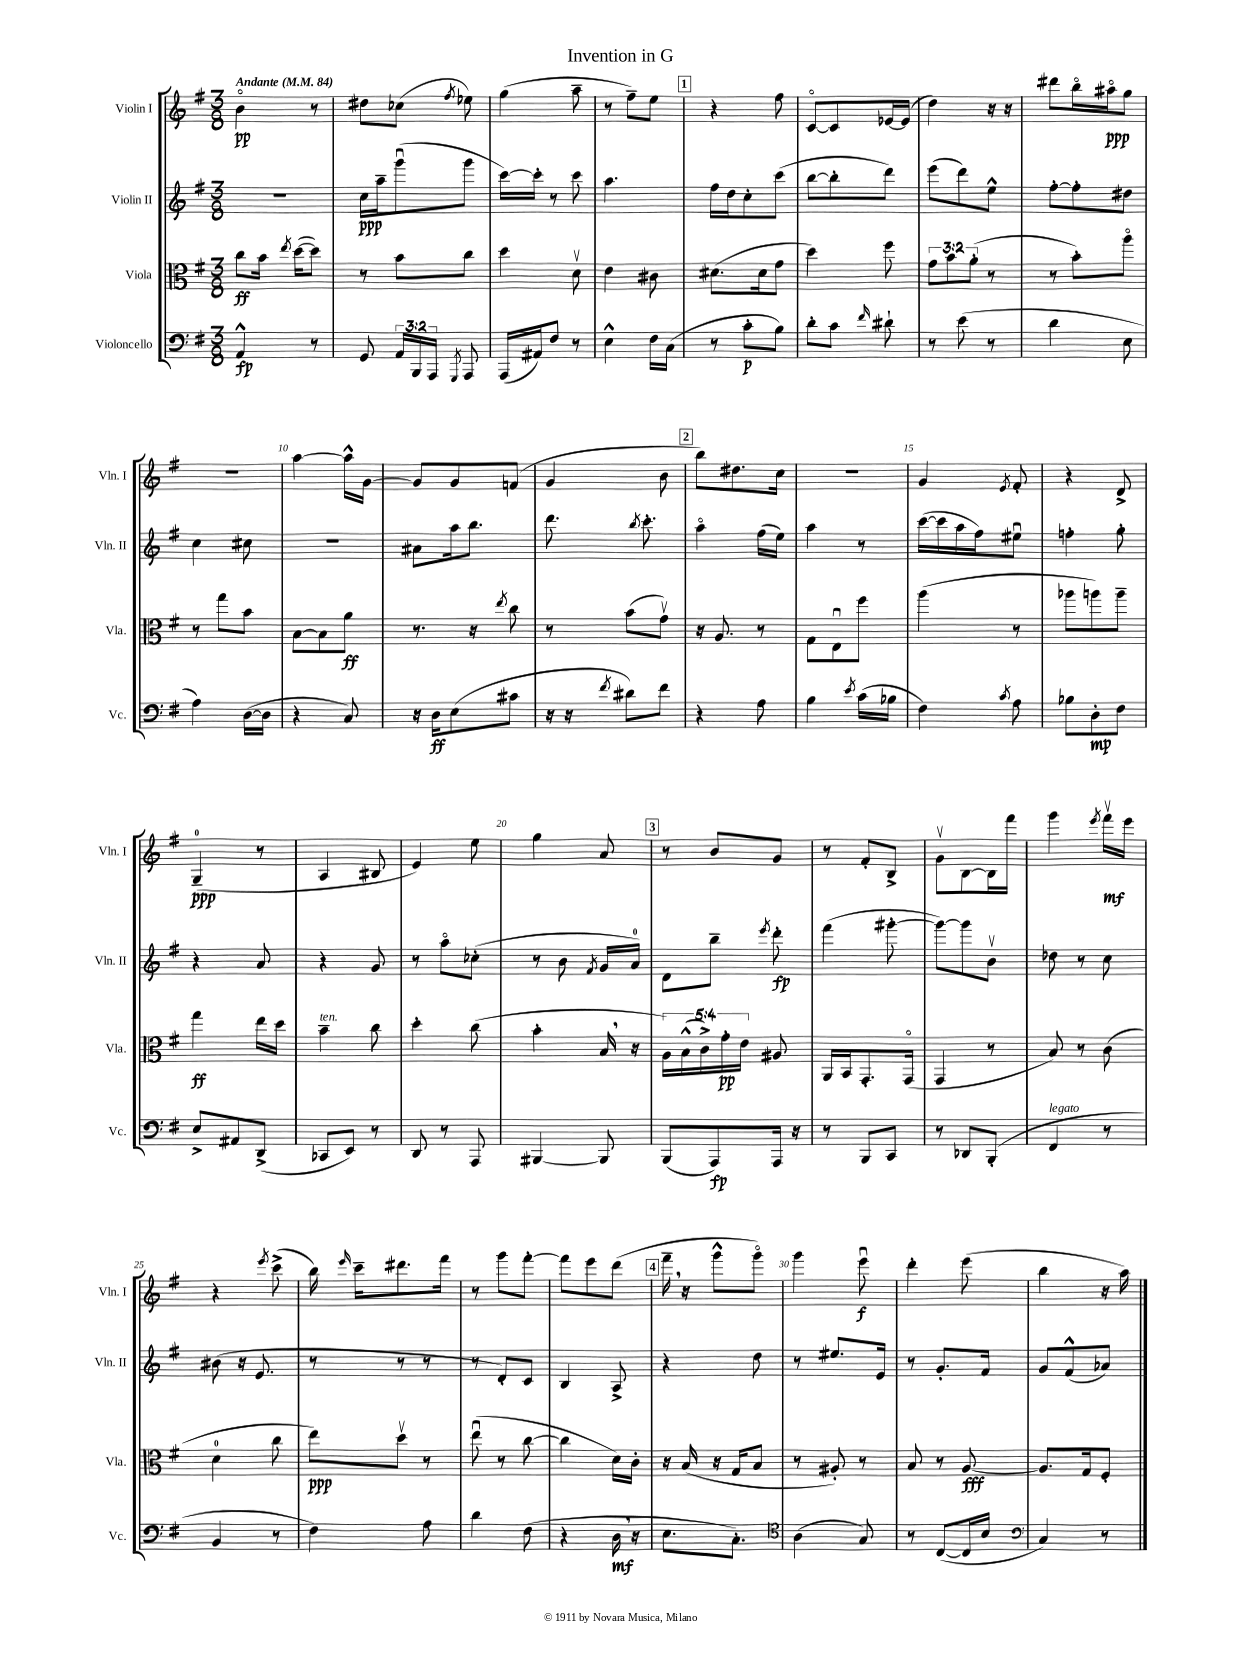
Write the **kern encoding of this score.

**kern	**kern	**kern	**kern
*staff4	*staff3	*staff2	*staff1
*clefF4	*clefC3	*clefG2	*clefG2
*k[f#]	*k[f#]	*k[f#]	*k[f#]
*M3/8	*M3/8	*M3/8	*M3/8
*MM84	*MM84	*MM84	*MM84
4AA^^	8cc	4.r	4bo
.	16b	.	.
.	8qee	.	.
.	([16dd	.	.
8r	8dd])	.	8r
=	=	=	=
8GG	8r	16cc	8dd#
.	.	16aa~	.
24AA	8b	(8gggu	(8cc-
24BBB	.	.	.
24AAA	.	.	.
8qGGG	.	.	8qff#
8AAA	8cc	8ggg	8ee-)
=	=	=	=
(16AAA	4dd	[16ccc)	(4gg
16AA#)	.	16ccc']	.
8F#	.	8r	.
8r	8dv	8ccc	8aa~
=	=	=	=
4E^^	4e	4.aa	8r
.	.	.	8ff#~)
16F#	8c#	.	8ee
(16C	.	.	.
=	=	=	=
8r	(8.d#	16ff#	4r
.	.	16dd	.
8c'	.	8cc'	.
.	16d#	.	.
8B)	8g	(8ccc	8ff#
=	=	=	=
8d'	4dd)	[8bb	[8co
8c	.	8bb']	8c]
16qqf#	.	.	.
8d#`	8ff#	8ddd)	[16e-
.	.	.	(16e-]
=	=	=	=
8r	12g	(8eee	4dd)
.	12b	.	.
(8e	.	8ddd)	.
.	(12a'	.	.
8r	8r	8ee^^	16r
.	.	.	16r
=	=	=	=
4d	8r	[8ff#'	8ddd#
.	8b')	8ff#']	16bbo
.	.	.	16aa#o
8E	8aao	8dd#	8gg
=	=	=	=
4A)	8r	4cc	4.r
.	8gg	.	.
([16D	8b	8cc#	.
16D]	.	.	.
=	=	=	=
4r	[8B	4.r	[4aa
.	8B]	.	.
8C)	8a	.	16aa^^]
.	.	.	[16g
=	=	=	=
16r	8.r	8a#	8g]
16D	.	.	.
(8E	.	16aa	8g
.	16r	8.bb	.
.	8qee	.	.
8c#	8cc	.	(8f
=	=	=	=
16r	8r	8.ddd	4g
16r	.	.	.
8qf#	.	.	.
8d#)	(8b	.	.
.	.	8qbb	.
.	.	8.ccc'	.
8f#	8gv)	.	8b
=	=	=	=
4r	16r	4aao	8bb)
.	8.A	.	.
.	.	.	8.dd#
8A	8r	(16ff#	.
.	.	16ee)	16cc
=	=	=	=
4B	8G	4aa	4.r
.	8Eu	.	.
8qe	.	.	.
(16c	8ff#	8r	.
16B-	.	.	.
=	=	=	=
4F#)	(4aa	([16ccc	4g
.	.	16ccc]	.
.	.	16aa	.
.	.	16ff#)	.
8qc	.	.	8qe
8A	8r	8ee#u	8f#'
=	=	=	=
8B-	8aa-	4ff'	4r
8D'	8aa)	.	.
8F#	8aa~	8gg'	8d^
=	=	=	=
8E^	4gg	4r	(4G~
8AA#	.	.	.
(8DD^	16ee	8a	8r
.	16dd	.	.
=	=	=	=
8CC-	4b~	4r	4A
8EE)	.	.	.
8r	8cc	8g	8B#
=	=	=	=
8DD	4dd'	8r	4e)
8r	.	8aao	.
8AAA	(8cc	(8cc-'	8ee
=	=	=	=
[4BBB#	4b'	8r	4gg
.	.	8b	.
.	.	8qf#	.
8BBB#]	16B	16g	8a
.	16r	16a)	.
=	=	=	=
(8BBB	20A)	8d	8r
.	(20B^^	.	.
.	20c^)	.	.
8AAA)	.	8bb~	8b
.	20g'	.	.
.	20e	.	.
.	.	8qeee	.
16AAA	8A#	8ddd'	8g
16r	.	.	.
=	=	=	=
8r	16AA	(4fff#	8r
.	16BB	.	.
8BBB	8.GG'	.	8f#'
8CC	.	[8ggg#'	8B^
.	(16GGo	.	.
=	=	=	=
8r	4GG	8ggg#_)	8gv
8DD-	.	8ggg#]	[8B
(8BBB'	8r	8bv	16B]
.	.	.	16fff#
=	=	=	=
4FF#	8B)	8dd-	4ggg
.	8r	8r	.
.	.	.	8qeee
8r	(8c	8cc	16fff#v
.	.	.	16eee
=	=	=	=
4BB	4d	(8b#	4r
.	.	16r	.
.	.	8.e	.
.	.	.	8qeee
8r	8cc	.	(8ccc^
=	=	=	=
4F#)	8ee)	8r	16bb)
.	.	.	16qqeee
.	.	.	16ccc~
.	8ddv	8r	8.ddd#
8A	8r	8r	.
.	.	.	16fff#
=	=	=	=
4d	(8eeu	8r	8r
.	8r	8d')	8ggg
(8F#	[8cc	8c	[8fff#'
=	=	=	=
4r	4cc]	4B	8fff#]
.	.	.	8eee
16D	16d)	8A^	(8ddd
16r	16c'	.	.
=	=	=	=
8.E	16r	4r	16fff#~
.	(16B	.	16r
.	16r	.	8ggg^^
8.C')	16G	.	.
.	8B	8dd	8gggo)
=	=	=	=
*clefC4	*	*	*
(4A	8r	8r	4ggg
.	8A#')	8.ee#	.
8G)	8r	.	8eeeu
.	.	16e	.
=	=	=	=
8r	8B	8r	4ddd'
([8C	8r	8.g'	.
16C]	[8A	.	(8eee
16B	.	16f#	.
=	=	=	=
*clefF4	*	*	*
4C)	8.A]	8g	4bb
.	.	(8f#^^	.
.	16G	.	.
8r	8F#'	8a-)	16r
.	.	.	16aa)
==	==	==	==
*-	*-	*-	*-
